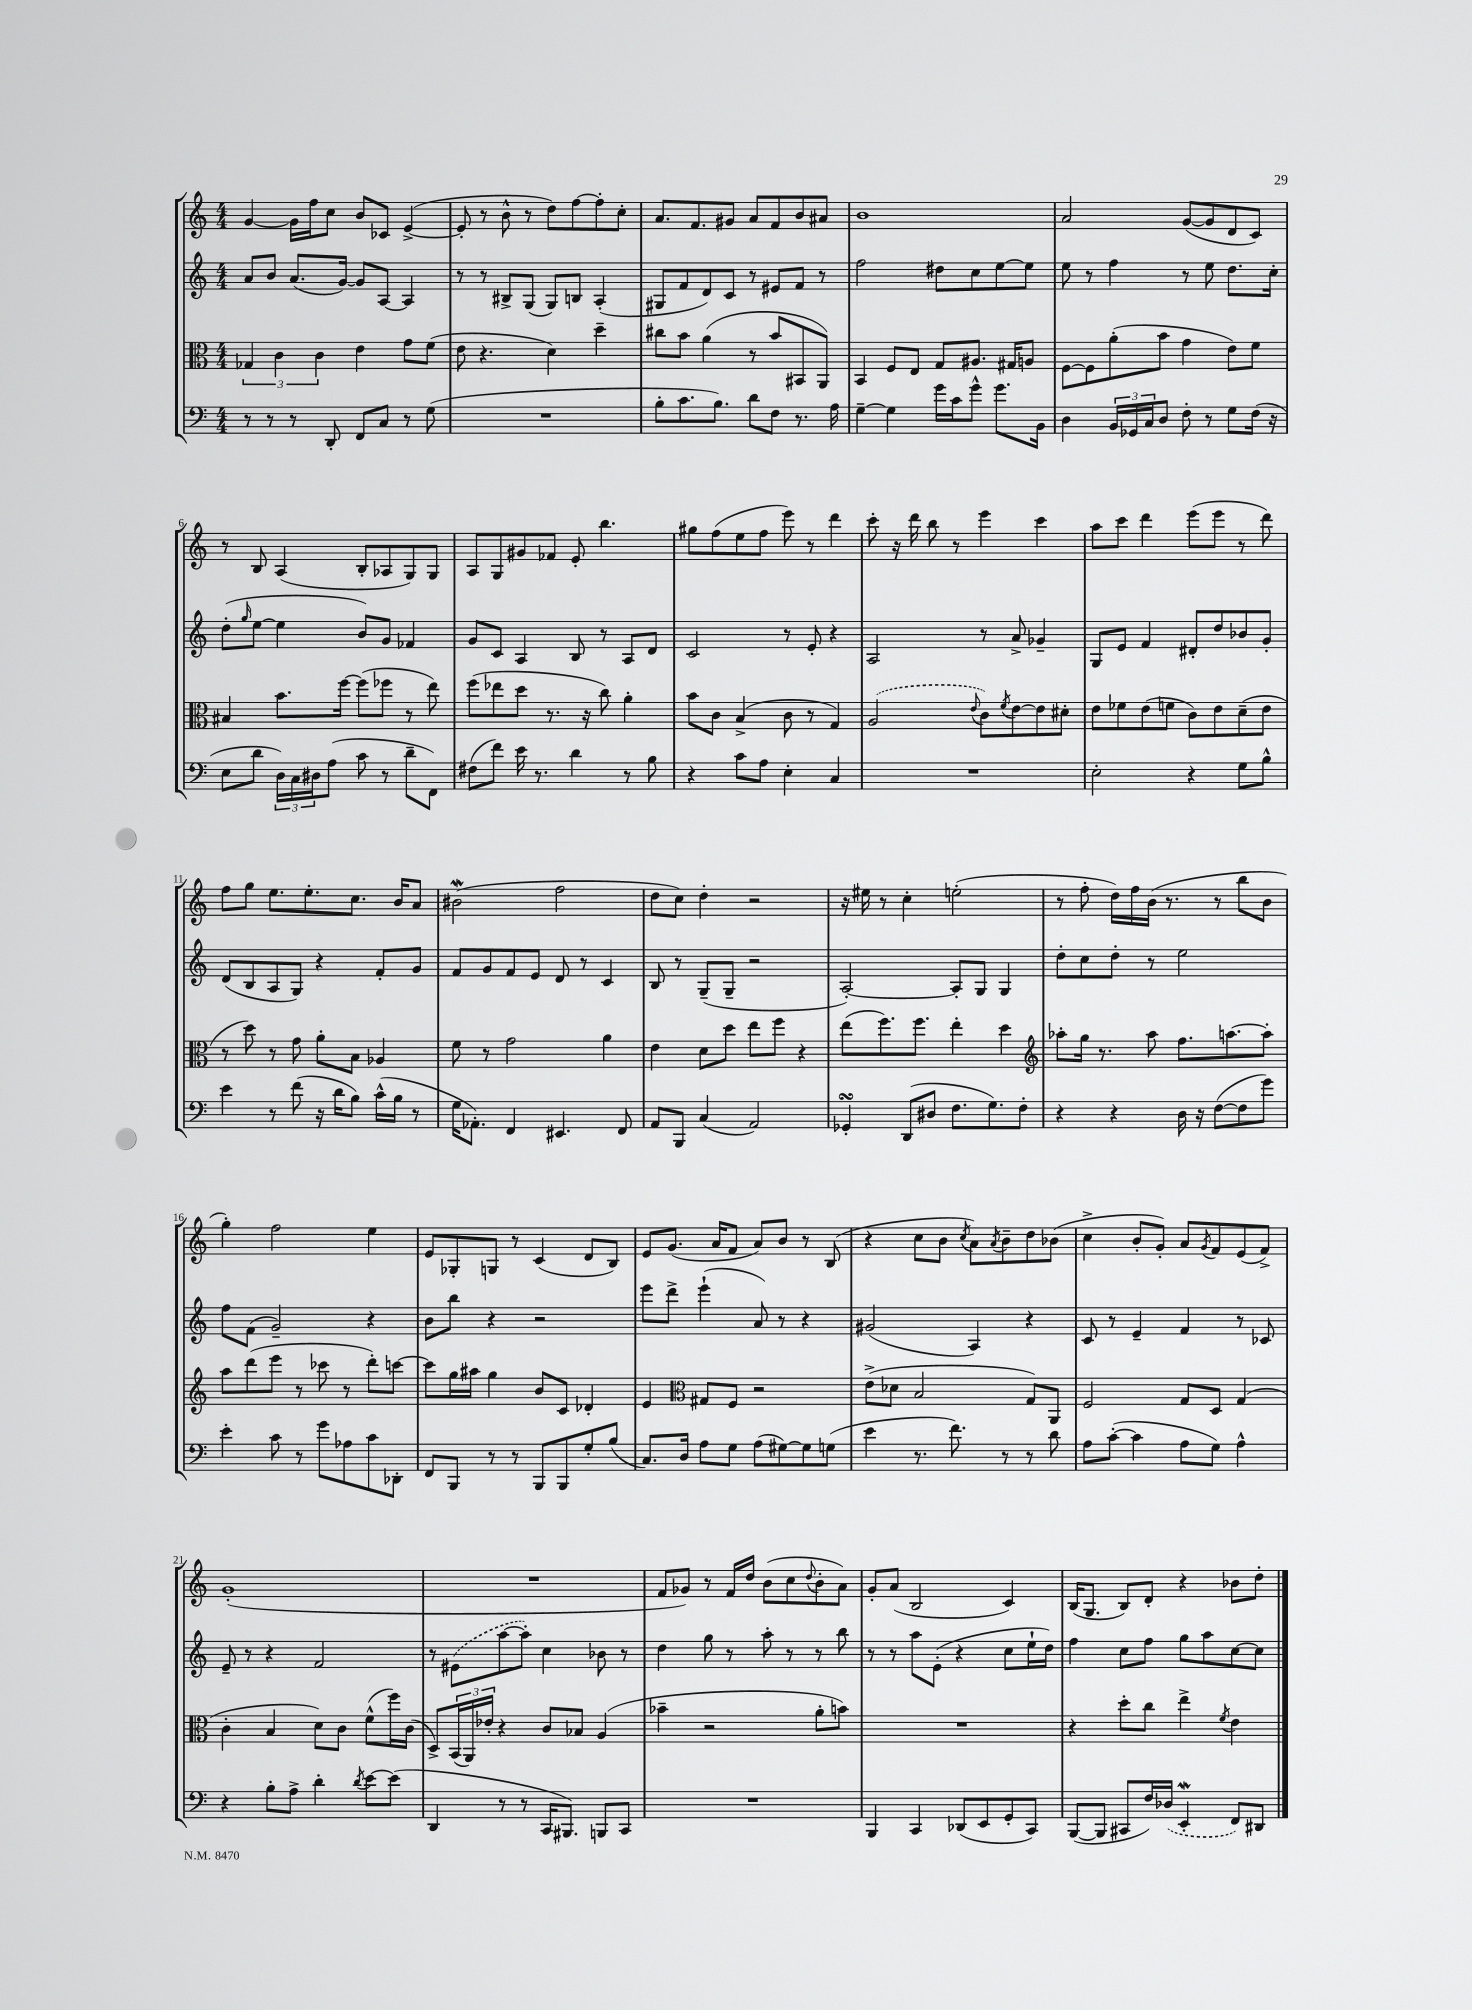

**kern	**kern	**kern	**kern
*staff4	*staff3	*staff2	*staff1
*clefF4	*clefC3	*clefG2	*clefG2
*k[]	*k[]	*k[]	*k[]
*M4/4	*M4/4	*M4/4	*M4/4
8r	6G-	8a	[4g
8r	.	8b	.
.	6c	.	.
8r	.	(8.a	16g]
.	.	.	16ff
.	6c	.	.
8DD'	.	.	8cc
.	.	[16g)	.
8FF	4e	8g]	8b
8C	.	[8A	8c-
8r	8g	4A]	([4e^
(8G	(8f	.	.
=	=	=	=
1r	8e	8r	8e']
.	4.r	8r	8r
.	.	8B#^	8b^^
.	.	(8G	8r
.	4d)	8G)	8dd)
.	.	8B	[8ff
.	4dd~	(4A'	8ff']
.	.	.	8cc'
=	=	=	=
8B'	8cc#	8G#	8.a
8.c	8b	8f	.
.	.	.	8.f
.	(4a	8d)	.
8.B)	.	.	.
.	.	8c	8g#
8d	8r	8r	8a
8F	8b	8e#	8f
8.r	8BB#	8f	8b
.	8AA)	8r	8a#
16A	.	.	.
=	=	=	=
[4G~	4BB	2ff	1b
4G]	8F	.	.
.	8E	.	.
16g	8G	8dd#	.
16c	.	.	.
8g^^	8.A#	8cc	.
8.g	.	[8ee	.
.	16G#	.	.
.	8A	8ee]	.
16BB	.	.	.
=	=	=	=
4D	[8F	8ee	2a
.	8F]	8r	.
24BB	(8a'	4ff	.
24GG-	.	.	.
24C	.	.	.
8D	8b	.	.
8F'	4g	8r	([8g
8r	.	8ee	8g]
8G	8e)	8.dd	8d
(16F	8f	.	8c)
16r	.	16cc'	.
=	=	=	=
8E	4B#	(8dd'	8r
.	.	16qqgg	.
8d	.	[8ee	8B
24D)	8.b	4ee]	(4A
24C	.	.	.
24D#	.	.	.
(8A	.	.	.
.	[16ff	.	.
8c	(8ff]	8b)	8B'
8r	8ff-	8g	8A-
8d~	8r	4f-	8G)
8FF)	8ee)	.	8G
=	=	=	=
(8F#	(8ff	8g	8A
8f)	8ee-	8c	8G
16e	8dd	4A	8g#
8.r	.	.	.
.	8.r	.	8f-
4d	.	8B	8e'
.	16r	.	.
.	8cc)	8r	4.bb
8r	4a'	8A	.
8B	.	8d	.
=	=	=	=
4r	8b	2c	8gg#
.	8c	.	(8ff
8c	(4B^	.	8ee
8A	.	.	8ff
4E'	8c	8r	8eee)
.	8r	8e'	8r
4C	4G)	4r	4ddd
=	=	=	=
1r	(2A	2A	8ccc'
.	.	.	16r
.	.	.	16ddd
.	.	.	8bb
.	.	.	8r
.	8qqe	.	.
.	8c)	8r	4eee
.	8qf	.	.
.	[8e	8a^	.
.	8e]	4g-~	4ccc
.	8d#'	.	.
=	=	=	=
2E'	8e	8G	8aa
.	8f-	8e	8ccc
.	(8e	4f	4ddd
.	8f	.	.
4r	8c)	8d#'	(8eee
.	8e	8dd	8eee
8G	(8d~	8b-	8r
8B^^	8e	8g'	8ddd)
=	=	=	=
4e	8r	(8d	8ff
.	8dd)	8B	8gg
8r	8r	8A	8.ee
(8f	8g	8G)	.
.	.	.	8.ee'
16r	8a'	4r	.
16d	.	.	.
8B)	8B	.	8.cc
(16c^^	4A-	8f'	.
16B	.	.	16b
8r	.	8g	8a
=	=	=	=
16G	8f	8f	(2b#
8.AA-')	.	.	.
.	8r	8g	.
4FF	2g	8f	.
.	.	8e	.
4.EE#	.	8d	2ff
.	.	8r	.
.	4a	4c	.
8FF	.	.	.
=	=	=	=
8AA	4e	8B	8dd
8BBB	.	8r	8cc)
(4C	8d	(8G~	4dd'
.	8dd	8G~	.
2AA)	8ee	2r	2r
.	8ff	.	.
.	4r	.	.
=	=	=	=
4GG-'	(8ee	[2A')	16r
.	.	.	16ee#
.	8.ff)	.	8r
(8DD	.	.	4cc'
.	8.ff	.	.
8D#	.	.	.
8.F	4ee'	8A']	(2ee'
.	.	8G	.
8.G)	.	.	.
.	4dd	4G	.
8F'	.	.	.
=	=	=	=
*	*clefG2	*	*
4r	8aa-'	8dd'	8r
.	16gg	8cc	8ff'
.	8.r	.	.
4r	.	8dd'	16dd)
.	.	.	16ff
.	8aa-	8r	(16b
.	.	.	8.r
16D	8.ff	2ee	.
16r	.	.	.
([8F	.	.	8r
.	[8.aa	.	.
8F]	.	.	8bb
8g)	8aa']	.	8b
=	=	=	=
4e'	8aa	8ff	4gg')
.	(8ddd	(8f	.
8c	8eee	2g~)	2ff
8r	8r	.	.
8g	8ccc-	.	.
8A-	8r	.	.
8c	8ddd')	4r	4ee
8DD-'	[8ccc	.	.
=	=	=	=
8FF	8ccc]	8b	8e
8BBB	16gg	8bb	8G-'
.	16aa#	.	.
8r	4gg	4r	8G
8r	.	.	8r
8BBB	8b	2r	(4c
8BBB	8c	.	.
8G'	4d-'	.	8d
(8B	.	.	8B)
=	=	=	=
8.C)	4e	8eee	8e
.	.	8ddd^	(8.g
16D	.	.	.
*	*clefC3	*	*
8A	8G#	(4eee`	.
.	.	.	16a
8G	8F	.	8f
(8A	2r	8a)	8a)
[8G#)	.	8r	8b
8G#]	.	4r	8r
(8G	.	.	(8B
=	=	=	=
4e	(8e^	(2g#	4r
.	8d-	.	.
8.r	2B	.	8cc
.	.	.	8b
8.f)	.	.	.
.	.	.	8qcc
.	.	4A)	8a)
.	.	.	8qa
8r	.	.	8b~
8r	8G)	4r	8dd
8d	8AA	.	(8b-
=	=	=	=
8A	2F	8c	4cc^
([8c'	.	8r	.
4c]	.	4e~	8b'
.	.	.	8g')
8A	8G	4f	8a
.	.	.	8qg
8G)	8D	.	8f
4A^^	(4G	8r	(8e
.	.	8c-	8f^)
=	=	=	=
4r	4c'	8e~	(1g'
.	.	8r	.
8B'	4B	4r	.
8A^	.	.	.
4d'	8d)	2f	.
.	8c	.	.
8qd	.	.	.
[8e	(8f^^	.	.
(8e]	16ff)	.	.
.	(16c	.	.
=	=	=	=
4DD	8D^)	8r	1r
.	(24BB	(8e#	.
.	24AA)	.	.
.	24e-'	.	.
8r	4r	[8aa	.
8r	.	8aa'])	.
16CC	8c	4cc	.
8.BBB#)	.	.	.
.	8B-	.	.
8BBB	(4A	8b-	.
8CC	.	8r	.
=	=	=	=
1r	4b-~	4dd	8f
.	.	.	8g-)
.	2r	8gg	8r
.	.	8r	16f
.	.	.	16dd
.	.	8aa'	(8b
.	.	8r	8cc
.	.	.	8qqdd
.	8a'	8r	8b'
.	8b)	8bb	8a)
=	=	=	=
4BBB	1r	8r	8g'
.	.	8r	(8a
4CC	.	8aa	2B
.	.	(8e'	.
(8DD-	.	4r	.
8EE	.	.	.
8GG'	.	8cc	4c)
8CC)	.	16ee`	.
.	.	16dd)	.
=	=	=	=
([8BBB	4r	4ff	(16B
.	.	.	8.G
8BBB]	.	.	.
8CC#	8dd'	8cc	8B)
16F)	8cc	8ff	8d'
(16D-	.	.	.
4EE'	4ee^	8gg	4r
.	.	8aa	.
.	8qf	.	.
8FF)	4e	[8cc	8b-
8DD#	.	8cc]	8dd'
==	==	==	==
*-	*-	*-	*-
